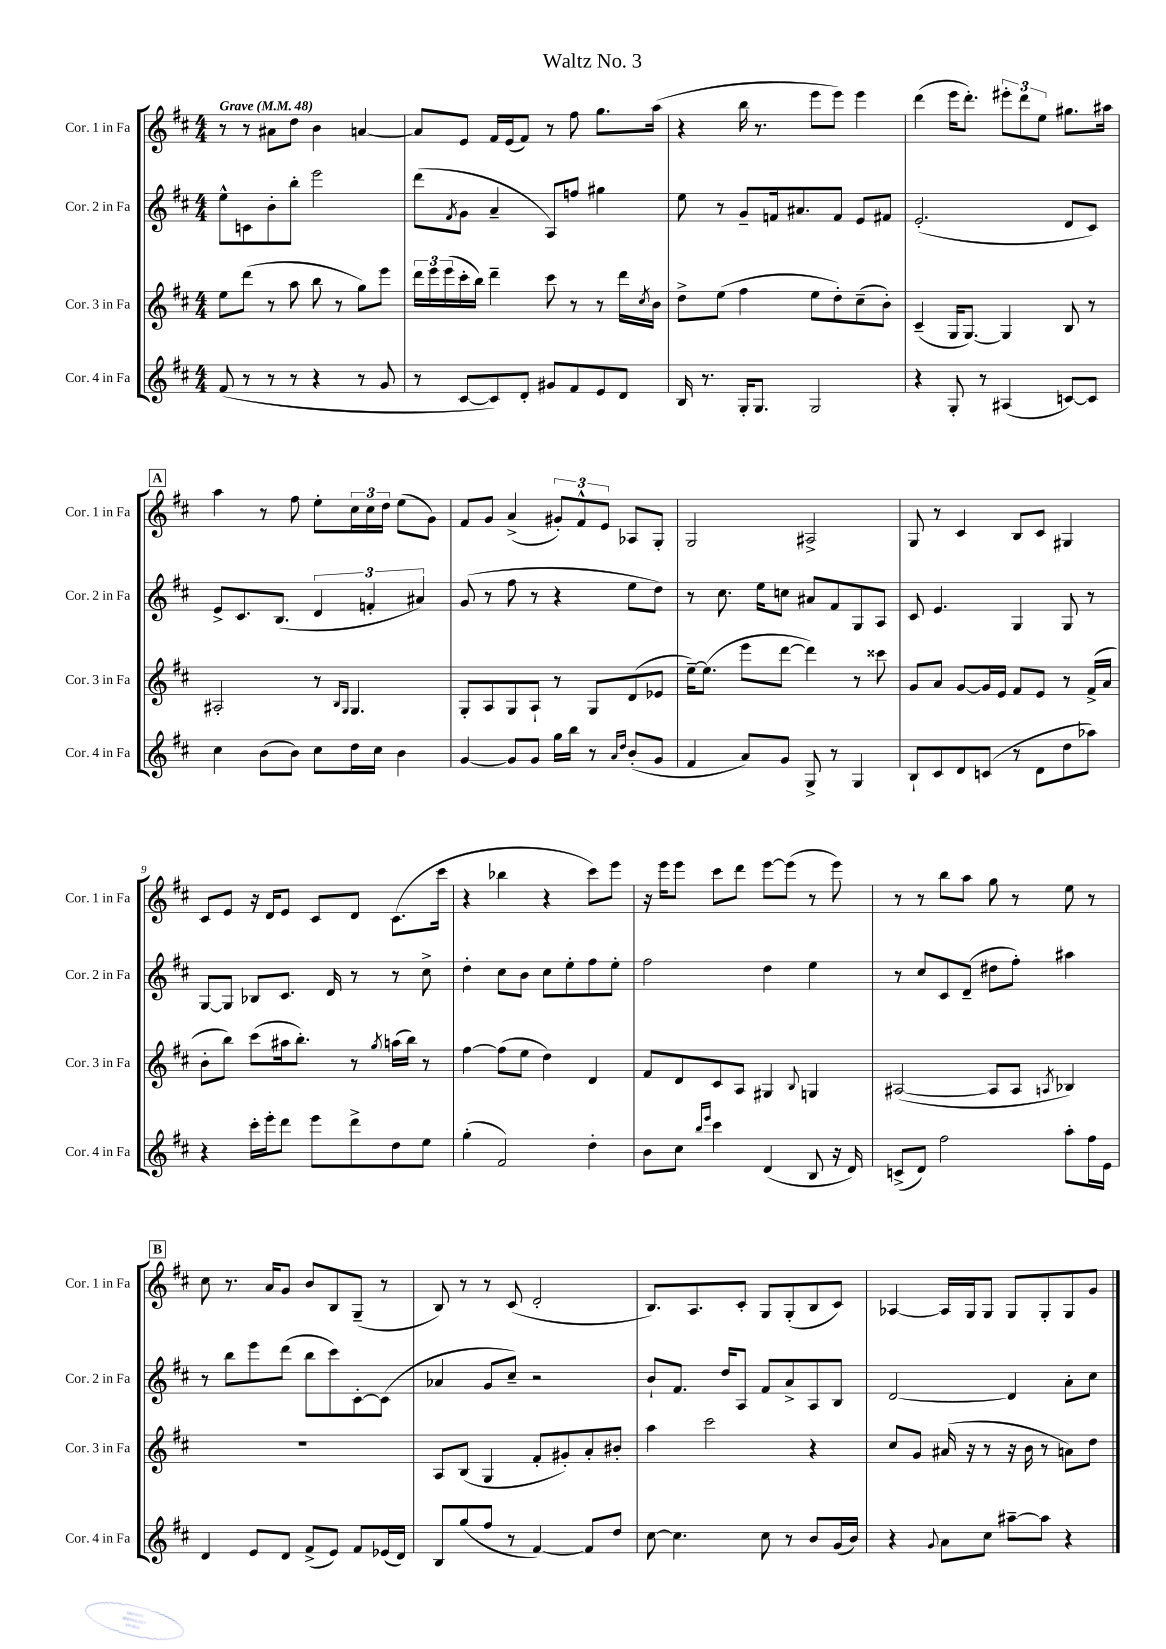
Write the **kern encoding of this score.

**kern	**kern	**kern	**kern
*part4	*part3	*part2	*part1
*staff4	*staff3	*staff2	*staff1
*I"Cor. 4 in Fa	*I"Cor. 3 in Fa	*I"Cor. 2 in Fa	*I"Cor. 1 in Fa
*I'Cor. 4 in Fa	*I'Cor. 3 in Fa	*I'Cor. 2 in Fa	*I'Cor. 1 in Fa
*clefG2	*clefG2	*clefG2	*clefG2
*k[f#c#]	*k[f#c#]	*k[f#c#]	*k[f#c#]
*M4/4	*M4/4	*M4/4	*M4/4
*MM48	*MM48	*MM48	*MM48
=1	=1	=1	=1
!	!	!	!LO:TX:a:B:t=Grave
(8f#/	8ee\L	8ee^^\L	8r
8r	(8ddd\J	8cn\	8r
8r	8r	8b'\	8a#X\L
8r	8aa\	8bb'\J	8dd\J
4r	8bb\	2eee\	4b\
.	8r	.	.
8r	8gg\L)	.	[4an/
8g/	8eee\J	.	.
=2	=2	=2	=2
8r	24ddd\LL	(8ddd\L	8a/L]
.	24eee\	.	.
.	(24eee\	.	.
.	.	8qf#/	.
[8c#/L	16ccc#'\	8g\J	8e/J
.	16bb\JJ)	.	.
8c#/])	4ddd~\	4a~/	16f#/LL
.	.	.	(16e/J
8d'/J	.	.	8f#/J)
8g#X/L	8ccc#\	8A/L)	8r
8f#/	8r	8ffn/J	8ff#\
8e/	8r	4gg#X\	8.gg\L
8d/J	16ddd\LL	.	.
.	8qcc#/	.	.
.	16b\JJ	.	(16aa\Jk
=3	=3	=3	=3
16B/	8dd^\L	8ee\	4r
8.r	.	.	.
.	(8ee\J	8r	.
16G'/KL	4ff#\	8g~/L	16bb\
8.G/J	.	.	8.r
.	.	16fn/k	.
.	.	8.a#X/	.
2G/	8ee\L	.	8eee\L
.	8dd'\)	8f/J	8eee\J)
.	(8cc#~\	8e/L	4eee\
.	8b'\J)	8f#X/J	.
=4	=4	=4	=4
4r	(4c#~/	(2.e'/	(4ddd\
8G'/	16G/KL	.	16eee\KL
.	[8.G/J)	.	8.ddd'\J)
8r	.	.	.
(4A#X/	4G/]	.	12eee#X'\L
.	.	.	12ddd\
.	.	.	12ee\J
[8cn/L)	8B/	8d/L	8.gg#X\L
8c/J]	8r	8c#/J)	.
.	.	.	16aa#X\Jk
!!LO:LB:g=z
!!LO:REH:place=s1:t=A
=5	=5	=5	=5
4cc#\	2A#X'/	8e^/L	4aa\
.	.	8.c#/	.
(8b\L	.	.	8r
.	.	(8.B/J	.
8b\J)	.	.	8ff#\
8cc#\L	8r	6d/	8ee'\L
.	16qqB/LL	.	.
.	16qqG/JJ	.	.
16dd\L	4.G/	.	24cc#\L
.	.	6fn'/	24cc#\
16cc#\JJ	.	.	.
.	.	.	24dd\JJ
4b\	.	.	(8ee\L
.	.	6a#X/)	.
.	.	.	8g\J)
=6	=6	=6	=6
[4g/	8G'/L	(8g/	8f#/L
.	8A/	8r	8g/J
8g/L]	8G/	8ff#\	(4a^/
8g/J	8A`/J	8r	.
16gg\LL	8r	4r	12g#X'/L)
16bb\JJ	.	.	.
.	.	.	12f#^^/
8r	8G/L	.	.
.	.	.	12e/J
16qqa/LL	.	.	.
16qqdd/JJ	.	.	.
(8b'/L	(8d/	8ee\L	8A-X/L
8g/J	8e-X/J	8dd\J)	8G'/J
=7	=7	=7	=7
4f#/	[16ee~\KL)	8r	2G/
.	(8.ee\J]	.	.
.	.	8.cc#\	.
8a/L)	8eee\L	.	.
.	.	16ee\KL	.
8g/J	[8ddd\J	8ccn\J	.
8G^/	4ddd\])	8a#X/L	2A#X^/
8r	.	8f#/	.
4G/	8r	8G/	.
.	8ccc##X\	8A/J	.
=8	=8	=8	=8
8B`/L	8g/L	8c#/	8G/
8c#/	8a/J	4.e/	8r
8d/	[8g/L	.	4c#/
(8cn/J	16g/L]	.	.
.	16e/JJ	.	.
8r	8f#/L	4G/	8B/L
8d\L	8e/J	.	8c#/J
8dd\	8r	8G/	4G#X/
8aa-X\J)	(16f#^/LL	8r	.
.	16a/JJ	.	.
!!LO:LB:g=z
=9	=9	=9	=9
4r	8b'\L	[8G/L	8c#/L
.	8bb\J)	8G/J]	8e/J
16ccc#'\LL	(8ccc#\L	8B-X/L	16r
16eee'\J	.	.	16d/KL
8ddd\J	16aa#X\k	8.c#/J	8e/J
.	8.bb'\J)	.	.
8eee\L	.	.	8c#/L
.	.	16d/	.
8ddd^\	8r	8r	8d/J
.	8qgg/	.	.
8dd\	(16aan\LL	8r	(8.c#\L
.	16bb\JJ)	.	.
8ee\J	8r	8cc#^\	.
.	.	.	16ccc#\Jk
=10	=10	=10	=10
(4gg'\	[4ff#\	4dd'\	4r
2f#/)	(8ff#\L]	8cc#\L	4bb-X\
.	8ee\J	8b\J	.
.	4dd\)	8cc#\L	4r
.	.	8ee'\	.
4dd'\	4d/	8ff#\	8ccc#\L)
.	.	8ee'\J	8eee\J
=11	=11	=11	=11
8b\L	8f#/L	2ff#\	16r
.	.	.	16eee\KL
8cc#\J	8d/	.	8eee\J
16qqbb/LL	.	.	.
16qqeee/JJ	.	.	.
4ccc#\	8c#/	.	8ccc#\L
.	8A/J	.	8ddd\J
(4d/	4G#X/	4dd\	[8eee\L
.	.	.	(8eee\J]
.	8qqB/	.	.
8B/	4Gn/	4ee\	8r
16r	.	.	8eee\)
16d/)	.	.	.
=12	=12	=12	=12
(8cn^/L	([2A#X/	8r	8r
8d/J)	.	8cc#/L	8r
2ff#\	.	8c#/	8bb\L
.	.	(8d~/J	8aa\J
.	8A#/L]	8dd#X\L	8gg\
.	8A#/J	8ff#'\J)	8r
.	8qAn/	.	.
8aa'\L	4B-X/)	4aa#X\	8ee\
16ff#\L	.	.	8r
16e\JJ	.	.	.
!!LO:LB:g=z
!!LO:REH:place=s1:t=B
=13	=13	=13	=13
4d/	1r	8r	8cc#\
.	.	8bb\L	8.r
8e/L	.	8eee\	.
.	.	.	16a/KL
8d/J	.	(8ddd\J	8g/J
(8f#^/L	.	8bb\L	8b/L
8e/J)	.	8ccc#\)	8B/
8f#/L	.	[8c#'\	(8G~/J
(16e-X/L	.	(8c#\J]	8r
16d/JJ)	.	.	.
=14	=14	=14	=14
8B/L	8A/L	4a-X/	8B/)
(8gg/	(8B/J	.	8r
8ff#/J	4G/	8g/L	8r
8r	.	8cc#~/J)	(8c#/
[4f#/)	8f#'/L	2r	2d'/
.	8g#X'/)	.	.
8f#/L]	8a'/	.	.
8dd/J	8b#X'/J	.	.
=15	=15	=15	=15
[8cc#\	4aa\	8b`/L	8.B/L)
4.cc#\]	.	8.f#/J	.
.	.	.	8.A/
.	2ccc#\	.	.
.	.	16dd/KL	.
.	.	8A/J	8c#'/J
8cc#\	.	8f#/L	8G/L
8r	.	8a^/	(8G'/
8b/L	4r	8A/	8B/
(16g/L	.	8B/J	8c#/J)
16b/JJ)	.	.	.
=16	=16	=16	=16
4r	8cc#/L	[2d/	[4A-X/
.	8g/J	.	.
8qqg/	.	.	.
8a\L	(16a#X/	.	16A-/LL]
.	16r	.	16G/J
8cc#\J	8r	.	8G/J
[8aa#X~\L	16r	4d/]	8G/L
.	16b\	.	.
8aa#\J]	8r	.	8G'/
4r	8an\L)	8a'\L	8G/
.	8dd\J	8cc#\J	8g/J
==	==	==	==
*-	*-	*-	*-
